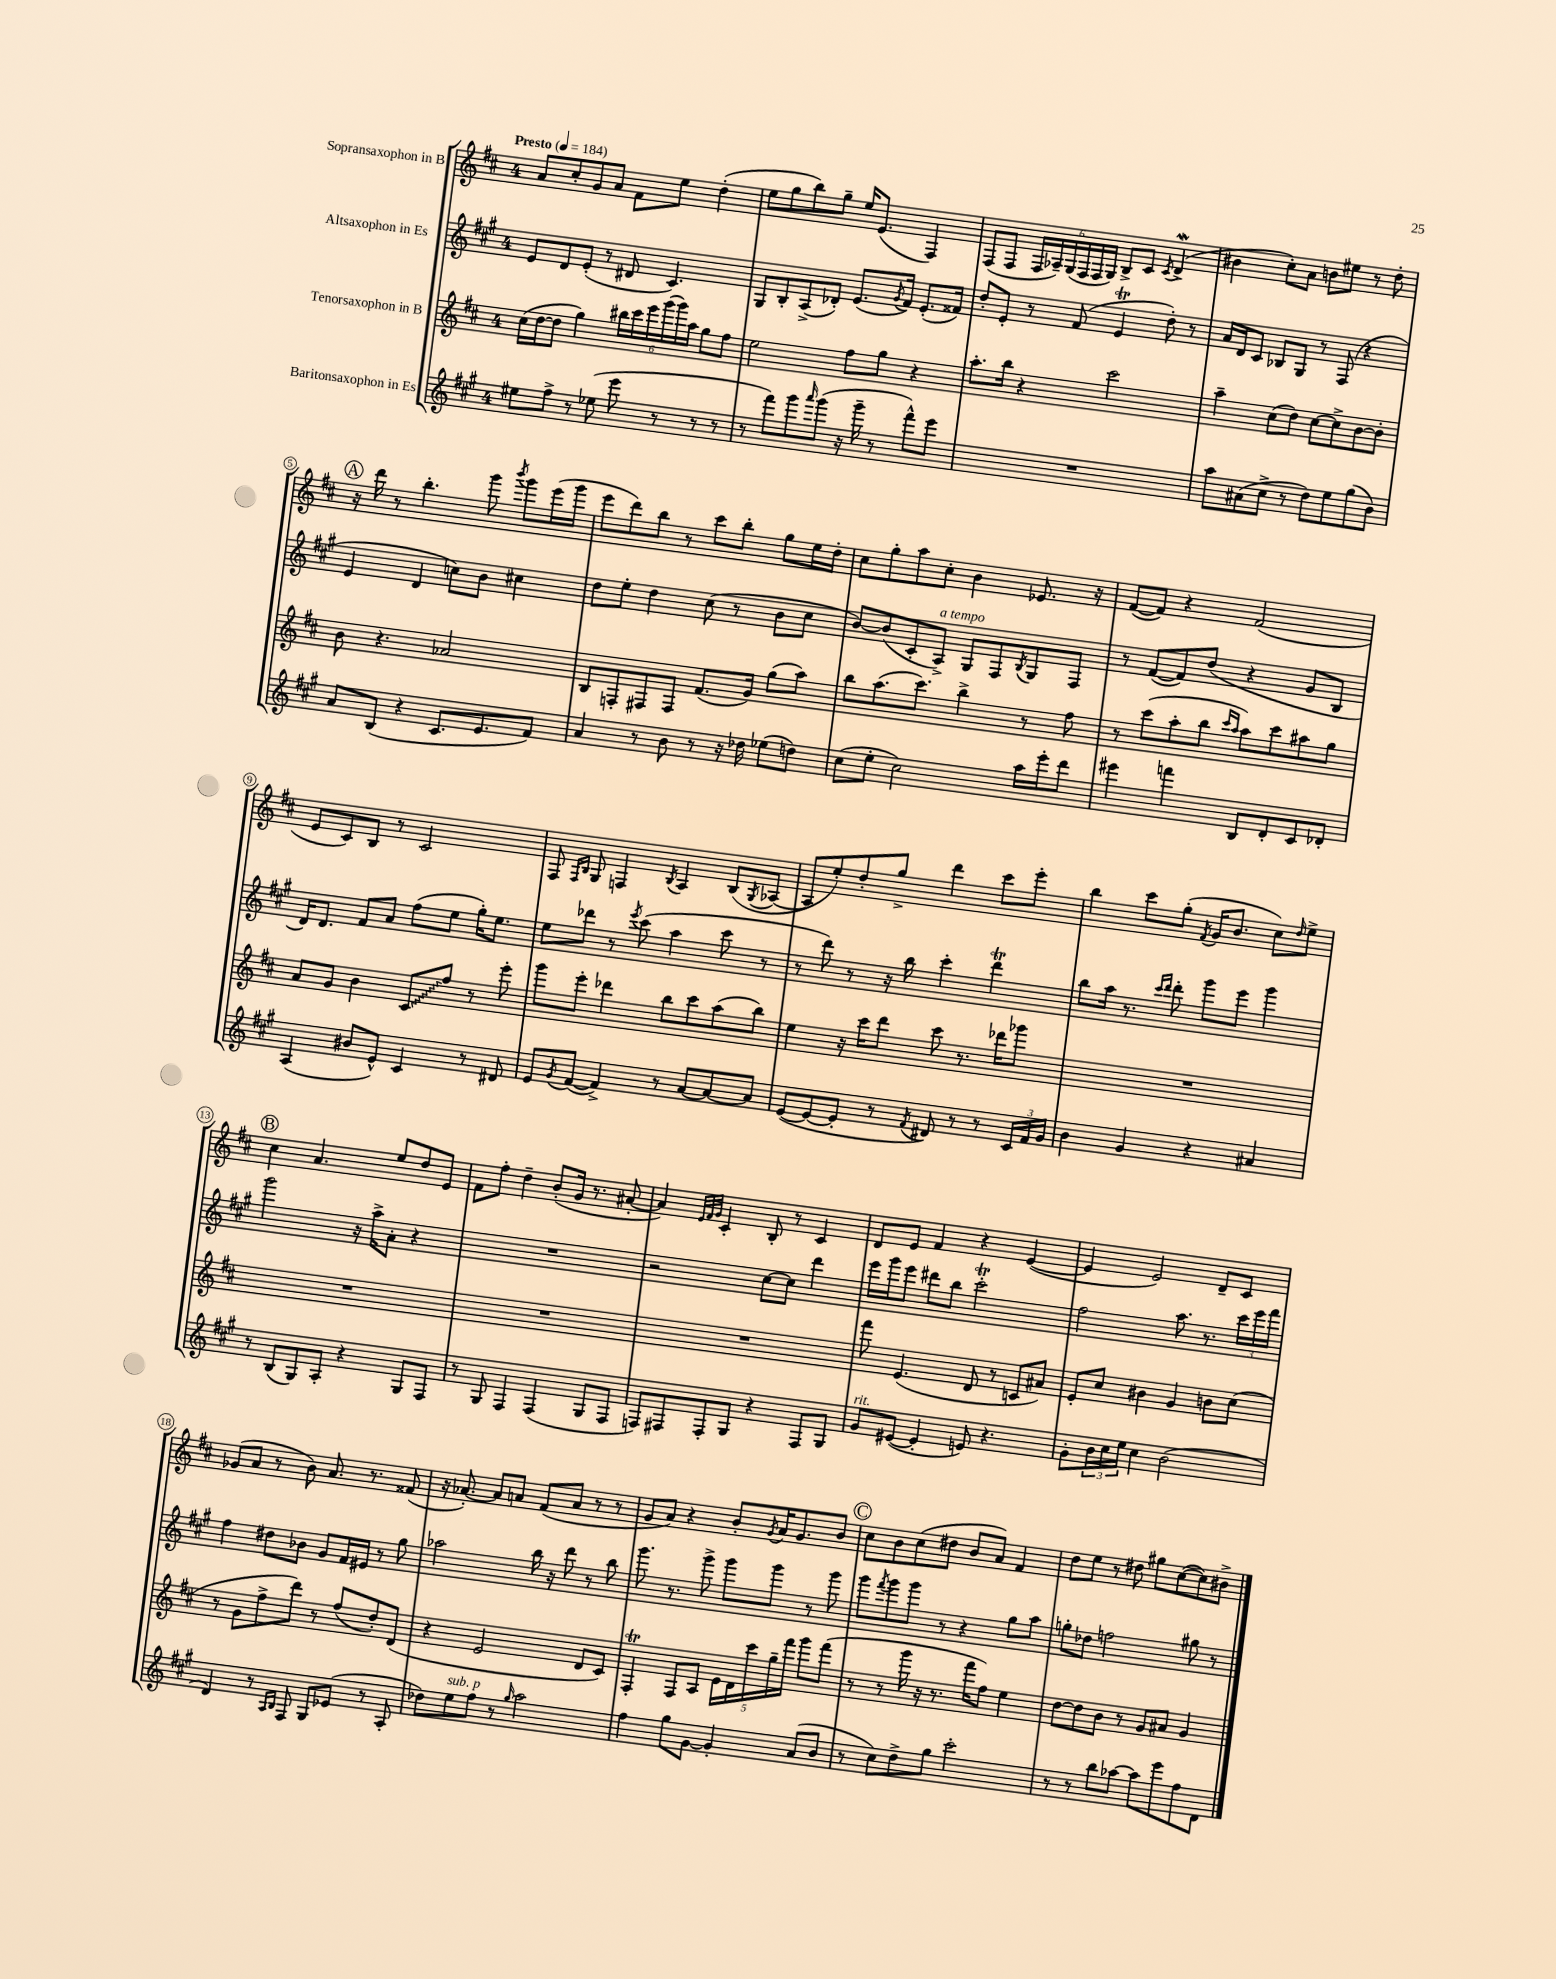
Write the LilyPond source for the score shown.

<<
\new StaffGroup <<
\new Staff = "s0" \with { instrumentName = "Sopransaxophon in B" } {
    \clef treble \key d \major \once \override Staff.TimeSignature.style = #'single-digit \time 4/4 \tempo "Presto" 4 = 184
    a'8 cis''8-. g'8 a'8 fis'8 e''8 d''4-.( |
    e''8 g''8 b''8) g''8-- e''16 e'8.( fis4) |
    fis8( fis8 \tuplet 6/4 { fis16 aes16--) g16( fis16 fis16 g16) } b8-> cis'8 \acciaccatura { cis'8 } d'4->\mordent( |
    bis'4 cis''8-.) a'8 b'8 eis''8 r8 d''8-. |
    \mark \markup { \circle "A" } r16 d'''16 r8 b''4.-. g'''8 \acciaccatura { b'''8 } g'''8 e'''16( g'''16 |
    e'''8 d'''8) b''8 r8 cis'''8 b''8-. g''8 e''16 d''16-. |
    cis''8 g''8-. a''8 cis''8-. b'4 ees'8. r16 |
    fis'8~( fis'8) r4 fis'2( |
    e'8 cis'8) b8 r8 cis'2 |
    fis8 \grace { fis16 b16 } g8 f4 \acciaccatura { b8 } a4 b8( \acciaccatura { g8 } aes8~ |
    aes8 e''8-.) d''8-. g''8-> d'''4 cis'''8 e'''8-. |
    b''4 cis'''8 g''8-.( \acciaccatura { fis'8 } g'16 b'8. cis''8) \grace { d''16 } e''8-> |
    \mark \markup { \circle "B" } cis''4 a'4. e''8 d''8 e'8 |
    fis'8 fis''8-. d''4-- b'8-.( g'16 r8. ais'8~-. |
    ais'4) \grace { e'32 fis'32 g'32 } cis'4-. b8-. r8 cis'4 |
    d'8 e'8 fis'4 r4 e'4~( |
    e'4 e'2) d'8-- cis'8 |
    ges'8( a'8 r8 b'8) a'8. r8. fisis'8( |
    r16 aes'8.~-.) aes'8 a'8 fis'8( a'8 r8 r8 |
    g'8 a'8) r4 b'8-. \acciaccatura { g'8 } a'16 g'8. b'8 |
    \mark \markup { \circle "C" } cis''8 b'8 cis''8( dis''8 b'8 a'8) fis'4 |
    d''8 e''8 r8 dis''8 gis''8 cis''8~( cis''8) bis'8-> \bar "|." |
}
\new Staff = "s1" \with { instrumentName = "Altsaxophon in Es" } {
    \clef treble \key a \major \once \override Staff.TimeSignature.style = #'single-digit \time 4/4
    e'8 d'8 e'8-.( r8 dis'8 cis'4.) |
    gis8 b8-. a8->( des'8-.) e'8.( \acciaccatura { gis'8 } fis'16) e'8.-.( fisis'16) |
    d''8-. e'8-. r8 fis'8( e'4\trill d''8-.) r8 |
    a'16 d'16 cis'8 bes8 gis8 r8 fis8( r4 |
    \mark \markup { \circle "A" } e'4 d'4 c''8) b'8 cis''4 |
    d''8 e''8-. d''4 cis''8( r8 b'8 cis''8 |
    b'8~) b'8( cis'8-. a8->^\markup { \italic "a tempo" }) gis8 fis8 \acciaccatura { b8 } gis8 fis8 |
    r8 fis'8~( fis'8) d''8( r4 gis'8 b8 |
    d'16) d'8. fis'8 a'8 fis''8( e''8 gis''16-.) e''8. |
    e''8 des'''8 r8 \acciaccatura { e'''8 } cis'''8( a''4 cis'''8 r8 |
    r8 d'''8) r8 r16 b''16 cis'''4-. d'''4\trill |
    b''8 a''16 r8. \grace { cis'''16 d'''16 } d'''8-. gis'''8 e'''8 gis'''4 |
    \mark \markup { \circle "B" } gis'''2 r16 a''16-> a'8-. r4 |
    R1 |
    r2 cis''8~ cis''8 d'''4 |
    e'''16 gis'''16 e'''8 dis'''8 b''8 cis'''2-.\trill |
    fis''2 a''8. r8. \tuplet 3/2 { cis'''16 e'''16 fis'''16 } |
    fis''4 dis''8 bes'8 gis'8 fis'16 eis'16 r8 gis''8 |
    aes''2 b''16 r16 d'''8 r8 b''8 |
    gis'''8. r8. gis'''8-> gis'''8 gis'''8 r8 gis'''8 |
    \mark \markup { \circle "C" } gis'''8 \acciaccatura { fis'''8 } gis'''8 gis'''8 r8 r4 gis''8 a''8 |
    g''8-. des''8 f''2 gis''8 r8 \bar "|." |
}
\new Staff = "s2" \with { instrumentName = "Tenorsaxophon in B" } {
    \clef treble \key d \major \once \override Staff.TimeSignature.style = #'single-digit \time 4/4
    cis''16( d''16~ d''8 g''4) \tuplet 6/4 { bis''16 cis'''16 e'''16 g'''16( g'''16) a''16 } g''8 fis''8 |
    e''2 fis''8 g''8 r4 |
    a''8.-. b''16 r4 cis'''2 |
    a''4-- cis''8( d''8) cis''8~ cis''8-> b'8~ b'8-. |
    \mark \markup { \circle "A" } b'8 r4. aes'2 |
    b8 f8-. fis8 fis8 fis'8.( g'16) g''8( a''8) |
    b''8 a''8.( cis'''8.) b''4-> r8 fis''8 |
    r8 cis'''8( a''8-. b''8 \grace { cis'''16 a''16 } a''8) cis'''8 ais''8 g''8 |
    a'8 g'8 b'4 \once \override Glissando.style = #'zigzag cis'8\glissando fis''8 r8 e'''8-. |
    g'''8 e'''8-. des'''4 b''8 cis'''8 a''8( b''8) |
    e''4 r16 cis'''16 d'''8 cis'''8 r8. des'''16 ges'''8 |
    R1 |
    \mark \markup { \circle "B" } R1 |
    R1 |
    R1 |
    fis'''8 e'4.( d'8 r8 c'8 ais'8) |
    e'8-. cis''8 bis'4 g'4 b'8 cis''8( |
    r8 g'8 fis''8-> d'''8) r8 fis''8( d''8-.) d'8( |
    r4 e'2 d'8 cis'8) |
    fis4-.\trill fis8 a8 \tuplet 5/4 { e'16 d'16 cis'''16 g''16-- fis'''16 } g'''8 fis'''8( |
    \mark \markup { \circle "C" } r8 r8 g'''16 r16 r8. fis'''16 fis''8) e''4 |
    d''8~ d''8 b'8 r8 g'8 ais'8 g'4 \bar "|." |
}
\new Staff = "s3" \with { instrumentName = "Baritonsaxophon in Es" } {
    \clef treble \key a \major \once \override Staff.TimeSignature.style = #'single-digit \time 4/4
    eis''8 fis''8-> r8 ees''8( e'''8 r8 r8 r8 |
    r8 fis'''8) gis'''8 \grace { a'''16 } gis'''8( r16 gis'''16-- r8 fis'''8-^) e'''8 |
    R1 |
    a''8 ais'8( cis''8-> r8 d''8) e''8 gis''8( b'8) |
    \mark \markup { \circle "A" } a'8 b8( r4 cis'8. e'8. fis'8) |
    a'4 r8 b'8 r8 r16 des''16 ees''8( d''8) |
    cis''8( e''8-. cis''2) a''16 e'''16-. d'''8 |
    eis'''4 f'''4 b8 d'8-. cis'8 des'8-. |
    a4( bis'8 e'8-^) cis'4 r8 dis'8 |
    e'8 \acciaccatura { gis'8 } fis'8~( fis'4->) r8 a'8~ a'8~ a'8 |
    e'8~( e'8~ e'8-. r8 \acciaccatura { fis'8 } dis'8) r8 r8 \tuplet 3/2 { cis'16 fis'16 gis'16 } |
    b'4 gis'4 r4 ais'4 |
    \mark \markup { \circle "B" } r8 b8( gis8) a8-. r4 gis8 fis8 |
    r8 gis8 fis4 fis4( gis8 fis8 |
    f8) fis8 fis8-. gis8 r4 fis8 gis8 |
    gis'8^\markup { \italic "rit." } eis'8~( eis'4-. e'8) r4. |
    gis'8-. \tuplet 3/2 { b'16 cis''16 e''16 } cis''4 b'2( |
    d'4) r8 \grace { a16 b16 } fis8 gis8 ees'8( r8 a8-. |
    des''8) e''8^\markup { \italic "sub. p" } fis''8 r8 \grace { gis''16 } a''2 |
    fis''4 gis''8 gis'8~ gis'4-. a'8( b'8 |
    \mark \markup { \circle "C" } r8 cis''8) d''8-> gis''8 cis'''2-. |
    r8 r8 b''8 aes''8~ aes''8 e'''8 fis''8 d'8 \bar "|." |
}
>>
>>
\layout { \context { \Score \override BarNumber.stencil = #(make-stencil-circler 0.1 0.3 ly:text-interface::print) } }
